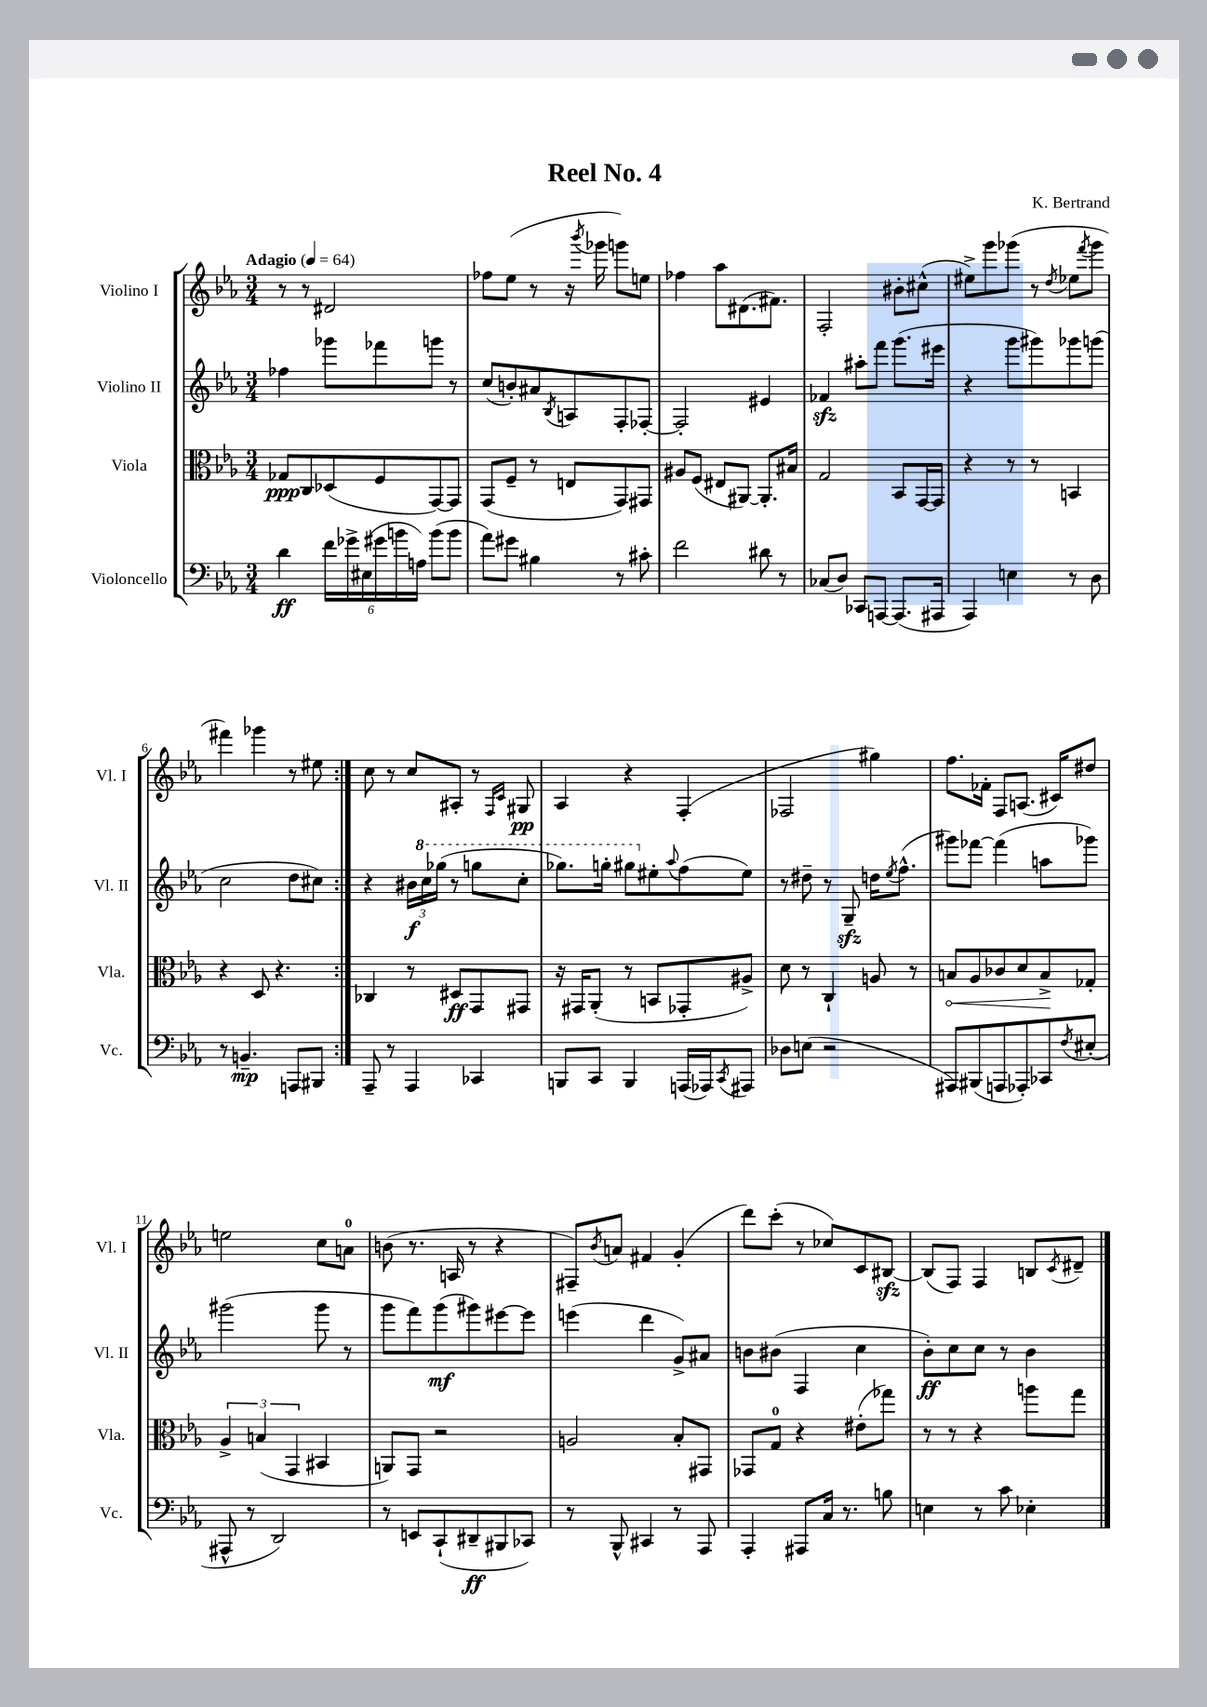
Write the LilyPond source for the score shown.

\header { title = "Reel No. 4" composer = "K. Bertrand" }
<<
\new StaffGroup <<
\new Staff = "s0" \with { instrumentName = "Violino I" shortInstrumentName = "Vl. I" } {
    \clef treble \key ees \major \numericTimeSignature \time 3/4 \tempo "Adagio" 4 = 64
    \repeat volta 2 { r8 r8 dis'2 |
    fes''8 ees''8( r8 r16 \acciaccatura { bes'''8 } ges'''16 g'''8) e''8 |
    fes''4 aes''8 dis'8.( fis'8.) |
    f2-. bis'8-. cis''8-^( |
    eis''8->) g'''8 ges'''8( r8 \acciaccatura { d''8 } ees''8 \acciaccatura { f'''8 } ges'''8 |
    fis'''4) ges'''4 r8 eis''8 | }
    c''8 r8 c''8 ais8-. r8 \grace { f16 c'16 } gis8\pp |
    aes4 r4 f4-.( |
    fes2 gis''4) |
    f''8. fes'16-. f8 a8.( cis'16) dis''8 |
    e''2 c''8 a'8-0 |
    b'8( r8. a16 r8 r4 |
    fis8--) \acciaccatura { bes'8 } a'8 fis'4 g'4-.( |
    d'''8) c'''8-.( r8 ces''8) c'8 bis8~\sfz |
    bis8( f8) f4 b8 \acciaccatura { c'8 } dis'8-- \bar "|." |
}
\new Staff = "s1" \with { instrumentName = "Violino II" shortInstrumentName = "Vl. II" } {
    \clef treble \key ees \major \numericTimeSignature \time 3/4
    \repeat volta 2 { fes''4 ges'''8 fes'''8 g'''8 r8 |
    c''8( b'8-.) ais'8 \acciaccatura { bes8 } a8 f8-. fes8~-. |
    fes2-. eis'4 |
    fes'4\sfz ais''8-. f'''8 g'''8.( eis'''16 |
    r4 g'''8 gis'''8) ges'''8 g'''8( |
    c''2 d''8 cis''8) | }
    r4 \tuplet 3/2 { bis'16\f \ottava #1 c'''16 ges'''16( } r8 g'''8 c'''8-. |
    ges'''8.) g'''16-. gis'''8 \ottava #0 eis''8-. \appoggiatura { aes''8 } f''8( eis''8) |
    r8 dis''8-- r8 g8--\sfz d''16 \acciaccatura { ees''8 } f''8.-^( |
    gis'''8) fes'''8~ fes'''4( a''8 ges'''8) |
    gis'''2( gis'''8 r8 |
    g'''8 f'''8) g'''8\mf( gis'''8) eis'''8~ eis'''8 |
    e'''4( d'''4 g'8->) ais'8 |
    b'8 bis'8( f4 c''4 |
    bes'8-.\ff) c''8 c''8 r8 bes'4 \bar "|." |
}
\new Staff = "s2" \with { instrumentName = "Viola" shortInstrumentName = "Vla." } {
    \clef alto \key ees \major \numericTimeSignature \time 3/4
    \repeat volta 2 { ges8\ppp c8 des8( f8 g,8~) g,8 |
    g,8( f8-- r8 e8 g,8) gis,8 |
    ais8 f8( eis8 ais,8~) ais,8.-. bis16 |
    g2 bes,8 g,16~ g,16 |
    r4 r8 r8 b,4 |
    r4 d8 r4. | }
    ces4 r8 dis8\ff g,8 gis,8 |
    r16 gis,16 aes,8-.( r8 b,8 ges,8-. ais8->) |
    d'8 r8 c4-! a8 r8 |
    \once \override Hairpin.circled-tip = ##t b8\< aes8 ces'8 d'8 b8->\! ges8-. |
    \tuplet 3/2 { aes4-> b4( g,4 } bis,4 |
    a,8) g,8 r2 |
    a2 bes8-. gis,8 |
    ges,8 g8-0 r4 eis'8-.( ges''8) |
    r8 r8 r4 a''8 g''8 \bar "|." |
}
\new Staff = "s3" \with { instrumentName = "Violoncello" shortInstrumentName = "Vc." } {
    \clef bass \key ees \major \numericTimeSignature \time 3/4
    \repeat volta 2 { d'4\ff \tuplet 6/4 { f'16 ges'16-> eis16( gis'16 b'16 a16) } b'8( b'8 |
    aes'8) gis'8 bis4 r8 cis'8-. |
    f'2 dis'8 r8 |
    ces8( d8) ces,8 a,,8~ a,,8.( ais,,16 |
    aes,,4) e4 r8 d8 |
    r8 b,4.--\mp a,,8 bis,,8 | }
    aes,,8-- r8 aes,,4 ces,4 |
    b,,8 c,8 b,,4 a,,16( aes,,16) \acciaccatura { c,8 } ais,,8 |
    des8 e8( r2 |
    ais,,8) bis,,8( a,,8 aes,,8-.) ces,8 \acciaccatura { f8 } eis8-.( |
    ais,,8-^ r8 d,2) |
    r8 e,8 c,8-!( dis,8--\ff bis,,8 ces,8) |
    r8 bes,,8-^ cis,4 r8 aes,,8 |
    aes,,4-. ais,,8 c16 r8. b8 |
    e4 r8 c'8 ees4-. \bar "|." |
}
>>
>>
